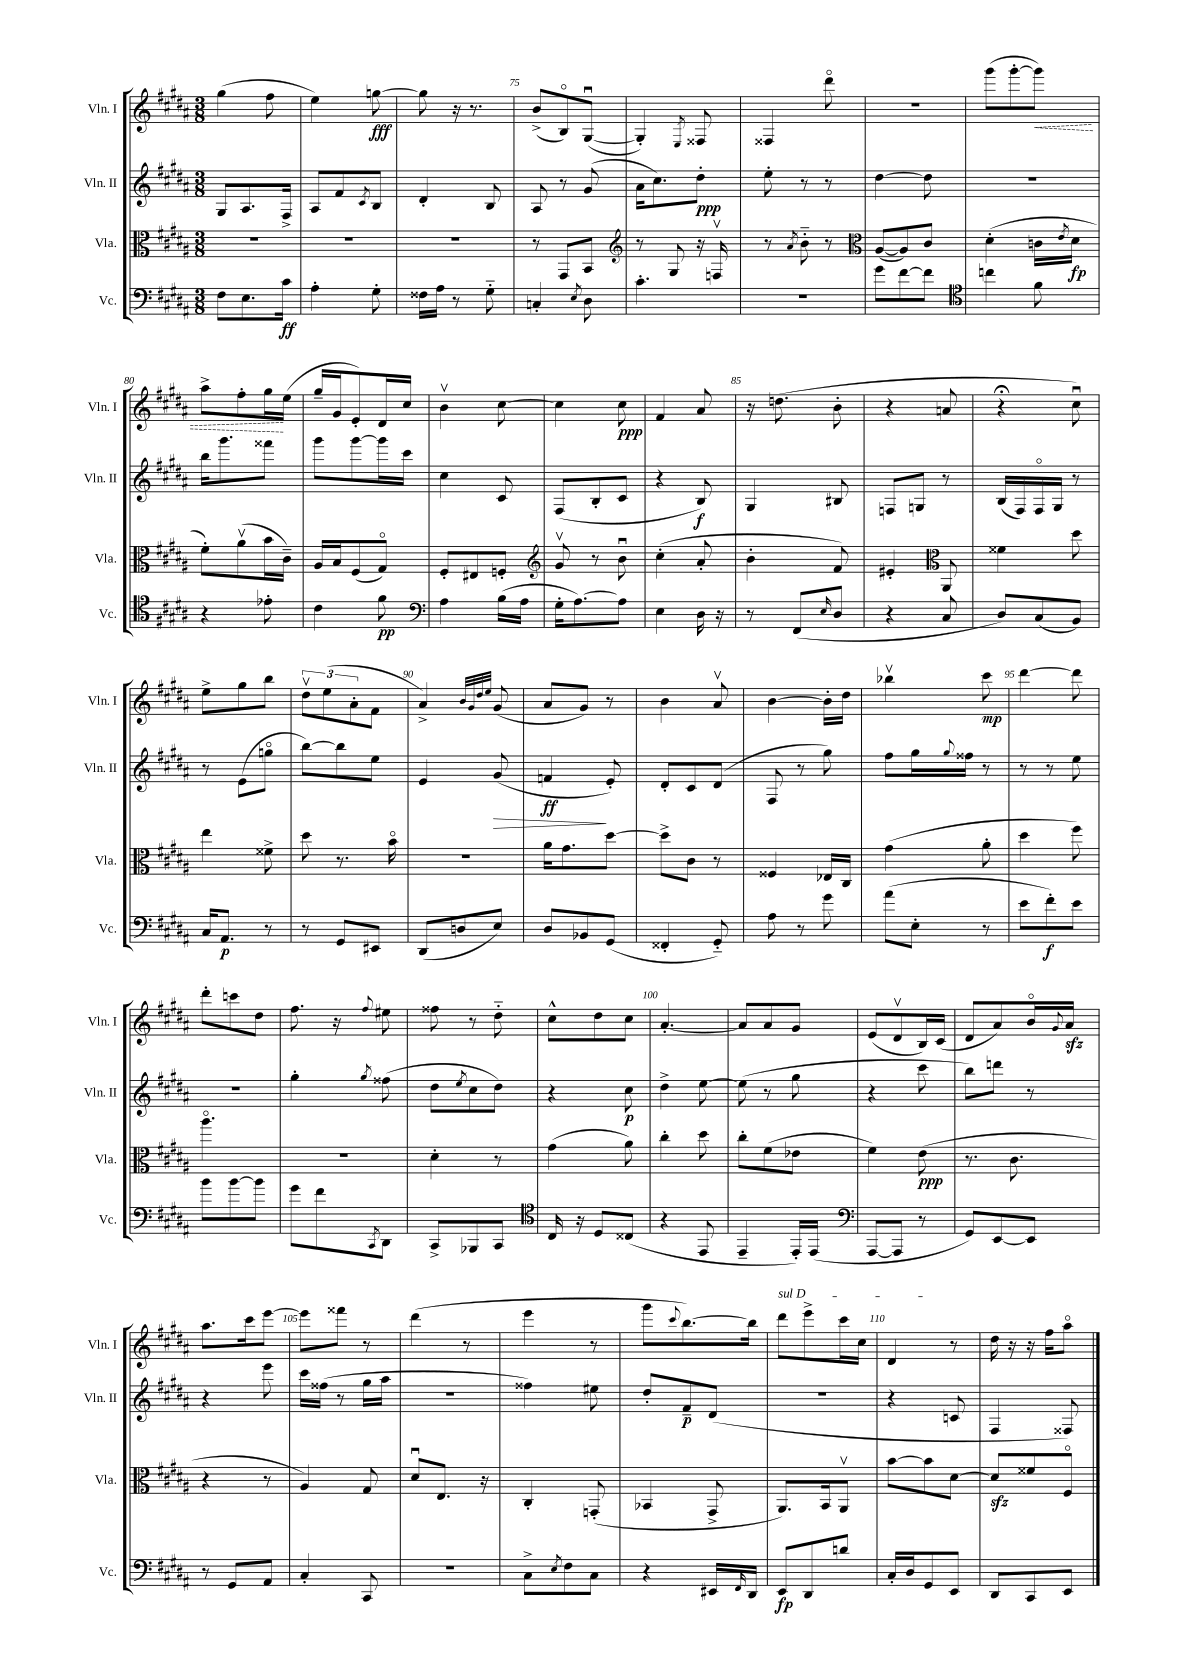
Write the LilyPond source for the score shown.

<<
\new StaffGroup <<
\new Staff = "s0" \with { instrumentName = "Vln. I" shortInstrumentName = "Vln. I" } {
    \clef treble \key b \major \numericTimeSignature \time 3/8
    gis''4( fis''8 |
    e''4) g''8~\fff |
    g''8 r16 r8. |
    b'8->( b8\flageolet) gis8~\downbow( |
    gis4-.) \acciaccatura { e8 } fisis8 |
    fisis4 dis'''8\flageolet |
    R4. |
    gis'''8( gis'''8~-. \once \override Hairpin.style = #'dashed-line gis'''8\<) |
    ais''8-> fis''8-. gis''16\! e''16( |
    gis''16-- gis'16 e'8-.) dis'16 cis''16 |
    b'4\upbow cis''8~ |
    cis''4 cis''8\ppp |
    fis'4 ais'8 |
    r16 d''8.( b'8-. |
    r4 a'8 |
    r4\fermata cis''8\downbow) |
    e''8-> gis''8 b''8 |
    \tuplet 3/2 { dis''8\upbow e''8( ais'8-. } fis'8 |
    ais'4->) \grace { b'32 gis'32 dis''32 e''32 } gis'8( |
    ais'8 gis'8) r8 |
    b'4 ais'8\upbow |
    b'4~ b'16-. dis''16 |
    bes''4\upbow cis'''8\mp |
    dis'''4~ dis'''8 |
    dis'''8-. c'''8 dis''8 |
    fis''8. r16 \appoggiatura { fis''8 } eis''8 |
    fisis''8 r8 dis''8-_ |
    cis''8-^ dis''8 cis''8 |
    ais'4.~-. |
    ais'8 ais'8 gis'8 |
    e'8( dis'8\upbow b16) cis'16( |
    dis'8 ais'8) b'16\flageolet \appoggiatura { gis'8 } ais'16\sfz |
    ais''8. cis'''16 e'''8~ |
    e'''8 fisis'''8 r8 |
    dis'''4( r8 |
    e'''4 r8 |
    gis'''8 \appoggiatura { cis'''8 } b''8.~) b''16 |
    \once \override TextSpanner.bound-details.left.text = \markup { \italic "sul D" } dis'''8\startTextSpan e'''8-> cis'''16 cis''16 |
    dis'4\stopTextSpan r8 |
    dis''16 r16 r16 fis''16 ais''8\flageolet \bar "|." |
}
\new Staff = "s1" \with { instrumentName = "Vln. II" shortInstrumentName = "Vln. II" } {
    \clef treble \key b \major \numericTimeSignature \time 3/8
    gis8 ais8. fis16-> |
    ais8 fis'8 \acciaccatura { cis'8 } b8 |
    dis'4-. b8 |
    ais8 r8 gis'8( |
    ais'16 cis''8.) dis''8-.\ppp |
    e''8-. r8 r8 |
    dis''4~ dis''8 |
    R4. |
    b''16 gis'''8. fisis'''8 |
    gis'''8 gis'''8~ gis'''16 cis'''16 |
    cis''4 cis'8 |
    fis8( b8-. cis'8 |
    r4 b8\f) |
    gis4 bis8 |
    f8 g8 r8 |
    b16( fis16) fis16\flageolet gis16 r8 |
    r8 e'8( g''8\flageolet |
    b''8~) b''8 e''8 |
    e'4 gis'8\>( |
    f'4\ff\! e'8-.) |
    dis'8-. cis'8 dis'8( |
    fis8 r8 gis''8) |
    fis''8 gis''16 \appoggiatura { gis''8 } fisis''16 r8 |
    r8 r8 e''8 |
    R4. |
    gis''4-. \acciaccatura { gis''8 } fisis''8( |
    dis''8 \acciaccatura { e''8 } cis''8 dis''8) |
    r4 cis''8\p |
    dis''4-> e''8~ |
    e''8( r8 gis''8 |
    r4 cis'''8 |
    b''8) d'''8 r8 |
    r4 e'''8 |
    cis'''16 fisis''16( r8 gis''16 ais''16 |
    R4. |
    fisis''4) eis''8 |
    dis''8-. fis'8--\p dis'8( |
    r4. |
    r4 c'8 |
    fis4 fisis8) \bar "|." |
}
\new Staff = "s2" \with { instrumentName = "Vla." shortInstrumentName = "Vla." } {
    \clef alto \key b \major \numericTimeSignature \time 3/8
    R4. |
    R4. |
    R4. |
    r8 gis,8 b,8 |
    \clef treble r8 gis8 r16 f16\upbow |
    r8 \acciaccatura { ais'8 } b'8-_ r8 |
    \clef alto ais8~( ais8) cis'8 |
    dis'4-.( c'16 \acciaccatura { e'8 } dis'16\fp |
    fis'8-.) ais'8\upbow( b'16 cis'16--) |
    ais16 b16 fis8( gis8\flageolet) |
    fis8-. eis8 f8-. |
    \clef treble gis'8\upbow r8 b'8\downbow |
    cis''4-.( ais'8-. |
    b'4-. fis'8) |
    eis'4-. \clef alto ais,8 |
    fisis'4 dis''8 |
    e''4 fisis'8-> |
    dis''8 r8. b'16\flageolet |
    R4. |
    ais'16 gis'8. dis''8~ |
    dis''8-> cis'8 r8 |
    fisis4 ees16 cis16 |
    gis'4( ais'8-. |
    dis''4 fis''8) |
    ais''4.\flageolet |
    R4. |
    dis'4-. r8 |
    gis'4( ais'8) |
    cis''4-. dis''8 |
    cis''8-. fis'8( ees'8 |
    fis'4) e'8\ppp( |
    r8. cis'8. |
    r4 r8 |
    ais4) gis8 |
    dis'8\downbow e8. r16 |
    cis4-. g,8-.( |
    bes,4 gis,8-> |
    ais,8.) b,16 ais,8\upbow |
    b'8~ b'8 dis'8~ |
    dis'8\sfz fisis'8 fis8\flageolet \bar "|." |
}
\new Staff = "s3" \with { instrumentName = "Vc." shortInstrumentName = "Vc." } {
    \clef bass \key b \major \numericTimeSignature \time 3/8
    fis8 e8. cis'16\ff |
    ais4-. gis8-. |
    fisis16 ais16 r8 gis8-_ |
    c4-. \acciaccatura { e8 } dis8 |
    cis'4.-. |
    R4. |
    gis'8 fis'8~ fis'8 |
    \clef tenor c''4 fis'8 |
    r4 ees'8-. |
    cis'4 fis'8\pp |
    \clef bass ais4 b16( ais16 |
    gis16-. ais8.~) ais8 |
    e4 dis16 r16 |
    r8 fis,8( \grace { e16 } dis8 |
    r4 cis8 |
    dis8) cis8( b,8) |
    cis16 ais,8.\p r8 |
    r8 gis,8 eis,8 |
    dis,8( d8 e8) |
    dis8 bes,8 gis,8( |
    fisis,4-. gis,8-_) |
    ais8 r8 gis'8 |
    ais'8( e8-. r8 |
    e'8 fis'8-.\f) e'8 |
    b'8 b'8~ b'8 |
    gis'8 fis'8 \acciaccatura { cis,8 } dis,8 |
    cis,8-> bes,,8 cis,8 |
    \clef tenor cis16 r16 dis8 cisis8( |
    r4 e,8 |
    e,4-- e,16-.) e,16( |
    \clef bass ais,,8~ ais,,8 r8 |
    gis,8) e,8~ e,8 |
    r8 gis,8 ais,8 |
    cis4-. cis,8 |
    R4. |
    cis8-> \acciaccatura { e8 } fis8 cis8 |
    r4 eis,16 \grace { fis,16 } dis,16 |
    e,8\fp dis,8 d'8 |
    cis16-. dis16 gis,8 e,8 |
    dis,8 cis,8 e,8 \bar "|." |
}
>>
>>
\layout { \context { \Score currentBarNumber = #72 \override BarNumber.break-visibility = ##(#f #t #t) barNumberVisibility = #(every-nth-bar-number-visible 5) } }
